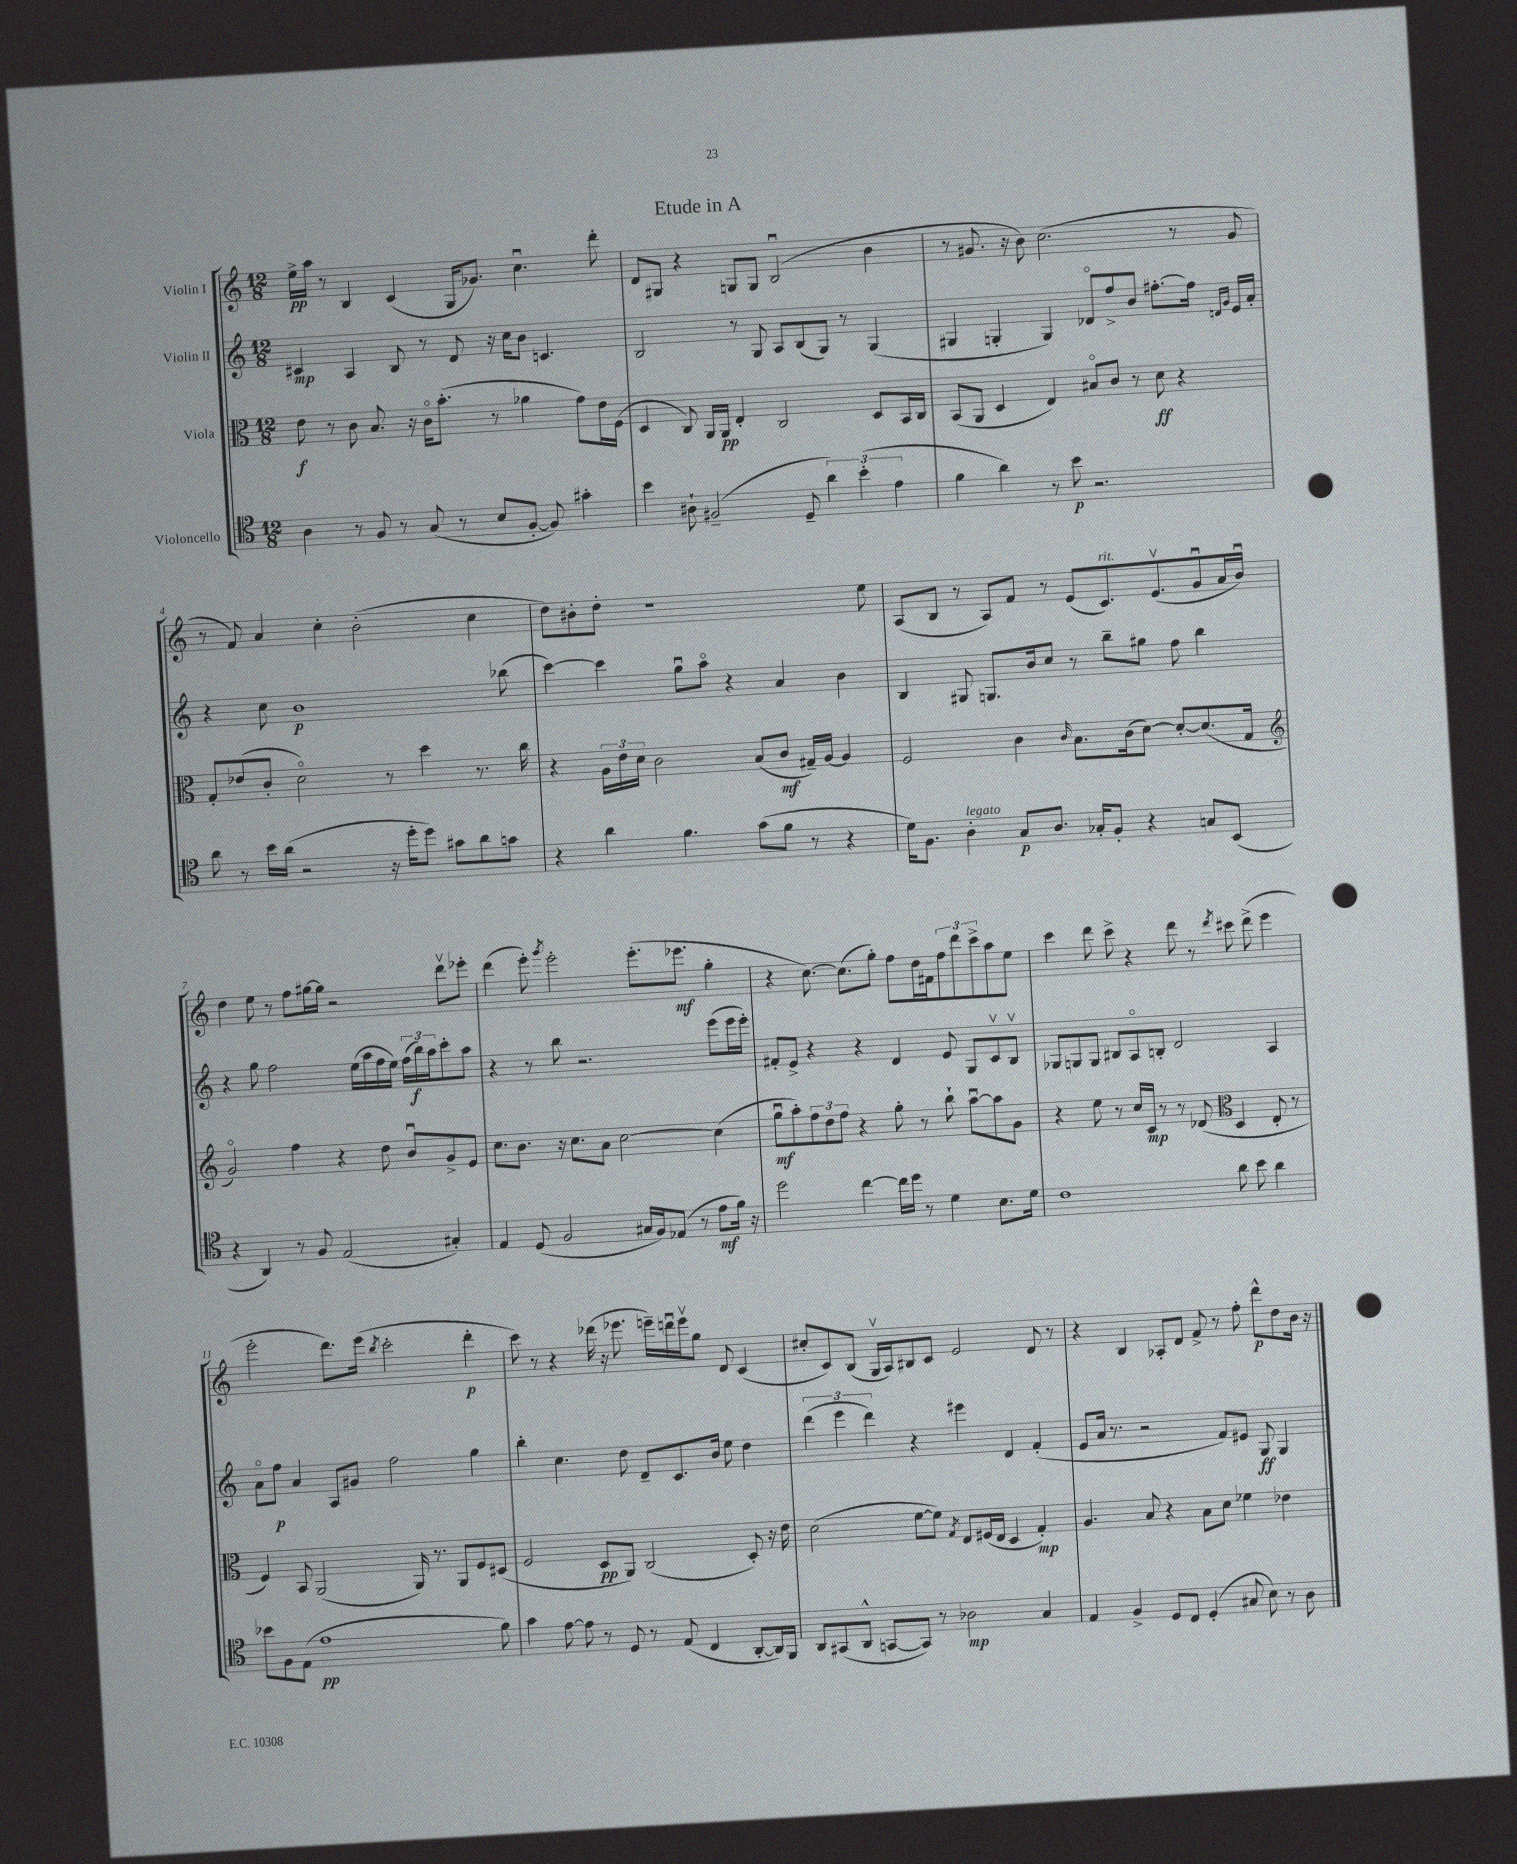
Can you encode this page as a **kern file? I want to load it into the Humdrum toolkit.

**kern	**kern	**kern	**kern
*staff4	*staff3	*staff2	*staff1
*clefC4	*clefC3	*clefG2	*clefG2
*k[]	*k[]	*k[]	*k[]
*M12/8	*M12/8	*M12/8	*M12/8
4A\	8e\	4c#/	16ee^\LL
.	.	.	16aa\JJ
.	8r	.	8r
8r	8c\	4A/	4B/
8F/	8.B/	.	.
8r	.	8B/	(4c/
.	16r	.	.
(8G/	16co\LK	8r	.
.	(8.b'\J	.	.
8r	.	8d/	16G/LK
.	.	.	8.g-/J)
8B/L	8r	16r	.
.	.	16cc\LK	.
[8F'/J	4a-\	8b\J	4.ccu\
8F/])	.	4.c/	.
4g#'\	8g\L)	.	.
.	16e\L	.	8ddd'\
.	(16F\JJ	.	.
=	=	=	=
4b\	4D/	2B/	8d/L
.	.	.	8G#/J
8A#`\	8C/)	.	4r
(2F#~/	16AA/LL	.	.
.	16AA/JJ	.	.
.	4E'/	8r	8G/L
.	.	8G/	8G/J
.	2C/	8A/L	(2Bu/
8D~/	.	(8B/	.
6a\)	.	8G/J)	.
.	.	8r	.
(6b'\	.	.	.
.	8D/L	(4G/	4b\
6e\	.	.	.
.	16BB/L	.	.
.	16C/JJ	.	.
=	=	=	=
4f\	(8BB/L	4G#/	8r
.	8AA/J	.	8.g#/
4a\)	4D/	4G'/	.
.	.	.	16r
.	.	.	8b\)
8r	4E/)	4G/)	(2.cc\
8b\	.	.	.
2.r	8B#o/L	8d-o/L	.
.	8c/J	8ff^/	.
.	8r	8b/J	.
.	8d\	[8.ff#'\L	.
.	4r	.	8r
.	.	16ff#\]Jk	.
.	.	16qqd/LL	.
.	.	16qqg/JJ	.
.	.	16e/LL	8g#/
.	.	16a'/JJ	.
=	=	=	=
8a\	8G'/L	4r	8r
8r	(8e-/	.	8f/)
16b\LL	8c'/J	8cc\	4a/
(16a\JJ	.	.	.
2r	2do\)	1b	.
.	.	.	4cc'\
.	.	.	(2b'\
16r	8r	.	.
16dd'\LK	.	.	.
8dd\J)	4dd\	.	.
8g#\L	.	.	.
8a\	8.r	.	4cc\
8g\J	.	(8bb-\	.
.	16cc\	.	.
=	=	=	=
4r	4r	[4ccc\)	8dd\L)
.	.	.	8b#'\
4a\	24A\LL	4ccc\]	8dd'\J
.	24e\	.	.
.	24d\JJ	.	.
.	2c\	.	1r
4.f\	.	8ggu\L	.
.	.	8aao\J	.
.	.	4r	.
(8g\L	(8B/L	.	.
8f\J	8c/J	4a/	.
8r	16G#~/LL)	.	.
.	[16A/JJ	.	.
4r	4A/]	4b\	.
.	.	.	8ee\
=	=	=	=
16d\LK)	2F/	4B/	(8A/L
8.F\J	.	.	.
.	.	.	8B/J
4A'\	.	8G#/	8r
.	.	8.G/L	8A/L)
8G/L	4c\	.	8f/J
.	.	16b/k	.
8.A/J	.	8cc/J	8r
.	16qqc/	.	.
.	8.B\L	8r	(8e/L
16G-'/LK	.	.	.
8F'/J	.	8bb~\L	8.c/)
.	(16c\k	.	.
4r	[8d\J)	8gg#\J	.
.	.	.	(8.ev/
.	8d'/_L	8ff\	.
8G/L	(8.d/]	4bb\	8gu/
(8BB/J	.	.	16a/L
.	16G/Jk	.	16bu/JJ)
=	=	=	=
*	*clefG2	*	*
4r	2go/)	4r	4dd\
4AA/)	.	8gg\	8ee\
.	.	2ff\	8r
8r	4ff\	.	8ff\L
8F/	.	.	[16gg#\L
.	.	.	16gg#\]JJ
(2E/	4r	.	2r
.	.	(16ee\LL	.
.	.	16aa\	.
.	8dd\	16ff\	.
.	.	16ee\JJ)	.
.	8bu/L	(24ff\LL	.
.	.	24bb\)	.
.	.	24aa\J	.
4G#'/)	8g^/	8ccc'\	8dddv\L
.	8e/J	8aa\J	8eee-'\J
=	=	=	=
4E/	8.cc\L	4r	(4ddd\
.	8.b\J	.	.
(8D/	.	8r	8eee'\)
.	.	.	8qggg/
2F/	16r	8bb\	2eee'\
.	8.cc\L	.	.
.	.	2.r	.
.	8a\J	.	.
.	[2cc\	.	.
16G#/LL	.	.	(8.eee'\L
16F/J)	.	.	.
(8E-/J	.	.	.
.	.	.	8.eee-\J
8r	.	.	.
8e\L	(4cc\]	(8eee\L	4gg'\
16f\Jk)	.	16eee\L	.
16r	.	16eee'\JJ)	.
=	=	=	=
2dd\	8ggu\L	8f#'/L	4r
.	8aa'\)	8e^/J	.
.	12ff\	4r	[8.cc\)
.	12dd\	.	.
.	12ff\J	.	.
.	.	.	(8.cc\]L
[4cc\	4r	4r	.
.	.	.	8gg'\J)
16cc\]LL	8gg'\	4d/	8ff\L
16dd\JJ	.	.	.
8r	8r	.	16dd\L
.	.	.	16f#\J
4d\	8bb`\	8e/	12ff\
.	.	.	12ddd\
.	[8aau\L	8G/L	.
.	.	.	12ccc^\
8.B\L	8aa\]	8cv/	8aa\
.	8g\J	8Bv/J	8ee\J
16d\Jk	.	.	.
=	=	=	=
1c	4r	8G-/L	4ccc\
.	.	8G/	.
.	8ee\	8G/J	8ddd\
.	8r	8B#/L	8ccc^\
.	16cc/LL	8Ao/	4r
.	16c/JJ	.	.
.	8r	8B'/J	.
.	8r	2d/	8ddd\
.	(8d-/	.	8r
*	*clefC3	*	*
.	.	.	8qddd/
8a\	4D/	.	8ccc#\
8b\	.	.	(8ddd^\
4a\	8E'/	4A/	4eee\
.	8r	.	.
=	=	=	=
8b-\L	4F/)	8ao\L	2eee'\
8F\	.	8ff\J	.
(8E\J	8BB/	4a/	.
1e	(2AA/	.	.
.	.	8A/L	8.ddd\L)
.	.	8g#/J	.
.	.	.	(16eee\Jk
.	.	.	8qbb/
.	.	2ff\	2ccc'\
.	16AA/)	.	.
.	8.r	.	.
.	8AA/L	.	.
.	8F/	4gg\	4ddd'\
8f\)	(8D#/J	.	.
=	=	=	=
4g\	2F/	4bb'\	8ccc\)
.	.	.	8r
[8e\	.	4.cc\	4r
8e\]	.	.	.
8r	8D/L	.	(16ddd-\
.	.	.	16r
8D/	8AA/J)	8dd\	8.eee-\
8r	(2C/	8d~/L	.
.	.	.	16eee~\LL)
(8E/	.	8.c/	16dddu\
.	.	.	16eeev\J
4C/	.	.	8gg\J
.	.	16b/Jk	.
.	.	8ee\	8d/
[8AA'/L	8D'/)	4dd\	(4c/
16AA/]L)	16r	.	.
16FF/JJ	16e\	.	.
=	=	=	=
8AA/L	(2d\	(6ddd\	8cc#'/L
(8GG#/	.	.	8c/)
.	.	6eee\	.
8AA^^/J	.	.	(8B/J
.	.	6ddd\)	.
[8GG/L	.	.	16Gv/LL
.	.	.	16A/J)
8GG/]J)	[8f\L	4r	8B#/
8r	8f\]J)	.	8c/J
.	8qG/	.	.
2A-\	8E/L	4eee#\	2e/
.	(16F#/L	.	.
.	16E/JJ	.	.
.	4D/	4d/	.
4G/	4G'/)	(4f'/	8d/
.	.	.	8r
=	=	=	=
4E/	4.A/	8e/L	4r
.	.	16a/Jk	.
.	.	8.r	.
4F^/	.	.	4B/
.	8B/	2r	.
8D/L	4r	.	8A-'/L
8C/J	.	.	8d/J
(4D'/	8B\L	.	8f^/
.	8d\J	8f/L)	8r
8G#/	4f-\	8e#/J	8ff'\
8B\)	.	8G/	8ddd^^\L
8r	4e-\	4G/	8dd\
8A\	.	.	16b\Jk
.	.	.	16r
==	==	==	==
*-	*-	*-	*-
